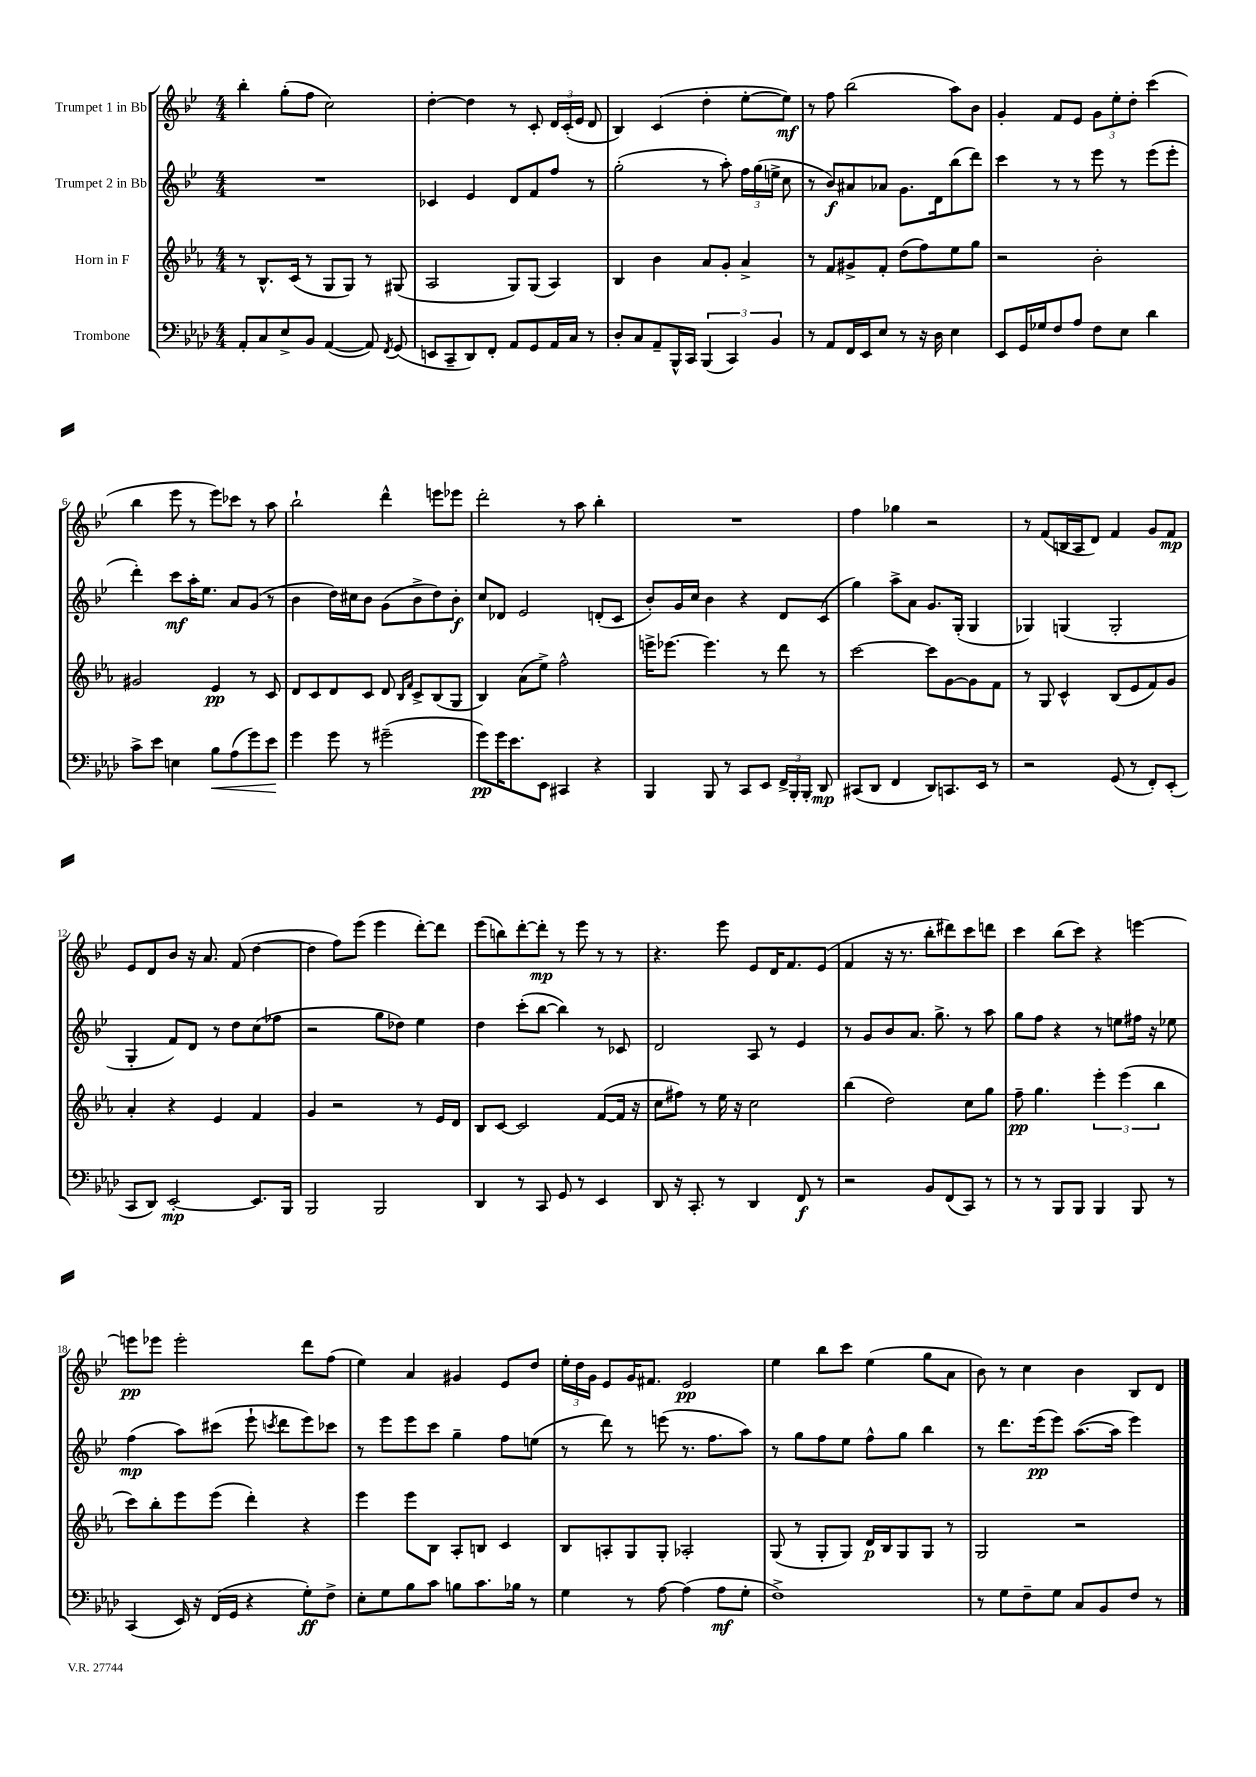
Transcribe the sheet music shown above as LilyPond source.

<<
\new StaffGroup <<
\new Staff = "s0" \with { instrumentName = "Trumpet 1 in Bb" } {
    \clef treble \key bes \major \numericTimeSignature \time 4/4
    \autoBeamOff bes''4-. g''8[-.( f''8] c''2) |
    d''4~-. d''4 r8 c'8-. \tuplet 3/2 { d'16[ c'16-.( ees'16] } d'8 |
    bes4) c'4( d''4-. ees''8[~-. ees''8]\mf) |
    r8 f''8 bes''2( a''8[) bes'8] |
    g'4-. f'8[ ees'8] \tuplet 3/2 { g'8[ ees''8-. d''8]-. } c'''4( |
    bes''4 ees'''8 r8 ees'''8[) ces'''8] r8 a''8 |
    bes''2-! d'''4-^ e'''8[ ees'''8] |
    d'''2-. r8 a''8 bes''4-. |
    R1 |
    f''4 ges''4 r2 |
    r8 f'8[( b16 a16 d'8]) f'4 g'8[ f'8]\mp |
    ees'8[ d'8 bes'8] r16 a'8. f'8( d''4~ |
    d''4 f''8[) ees'''8]( ees'''4 d'''8[~-.) d'''8] |
    ees'''8[( b''8) d'''8~-. d'''8]-.\mp r8 ees'''8 r8 r8 |
    r4. ees'''8 ees'8[ d'16 f'8. ees'8]( |
    f'4 r16 r8. bes''8[-. dis'''8) c'''8 d'''8] |
    c'''4 bes''8[( c'''8]) r4 e'''4~ |
    e'''8[\pp ees'''8] ees'''2-. d'''8[ f''8]( |
    ees''4) a'4 gis'4 ees'8[ d''8] |
    \tuplet 3/2 { ees''16[-. d''16 g'16] } ees'8[ g'16 fis'8.] ees'2\pp |
    ees''4 bes''8[ c'''8] ees''4( g''8[ a'8] |
    bes'8) r8 c''4 bes'4 bes8[ d'8] \bar "|." |
}
\new Staff = "s1" \with { instrumentName = "Trumpet 2 in Bb" } {
    \clef treble \key bes \major \numericTimeSignature \time 4/4
    \autoBeamOff R1 |
    ces'4 ees'4 d'8[ f'8 f''8] r8 |
    g''2-.( r8 a''8-.) \tuplet 3/2 { f''16[ g''16( e''16]-> } c''8 |
    r8 bes'8[\f) ais'8 aes'8] g'8.[ d'16 bes''8( d'''8]) |
    c'''4 r8 r8 ees'''8 r8 ees'''8[( ees'''8]-. |
    d'''4-.) c'''8[\mf a''16-. ees''8.] a'8[ g'8]( r8 |
    bes'4 d''16[) cis''16 bes'8] g'8[( bes'8-> d''8) bes'8]-.\f |
    c''8[ des'8] ees'2 d'8[-.( c'8] |
    bes'8[-.) g'16 c''16] bes'4 r4 d'8[ c'8]( |
    g''4) a''8[-> a'8] g'8.[ g16]-.( g4 |
    ges4) g4( g2-. |
    g4-. f'8[) d'8] r8 d''8[ c''8( fes''8] |
    r2 g''8[ des''8]) ees''4 |
    d''4 c'''8[-.( bes''8]~ bes''4) r8 ces'8 |
    d'2 a8 r8 ees'4 |
    r8 g'8[ bes'8 a'8.] g''8.-> r8 a''8 |
    g''8[ f''8] r4 r8 e''8[ fis''16] r16 ees''8 |
    f''4\mp( a''8[) cis'''8]( ees'''8-! \acciaccatura { c'''8 } d'''8[ ees'''8) ces'''8] |
    r8 ees'''8[ ees'''8 c'''8] g''4-- f''8[ e''8]( |
    r8 d'''8) r8 e'''8( r8. f''8.[ a''8]) |
    r8 g''8[ f''8 ees''8] f''8[-^ g''8] bes''4 |
    r8 d'''8.[ ees'''16\pp( ees'''8]) a''8.[~( a''16] ees'''4) \bar "|." |
}
\new Staff = "s2" \with { instrumentName = "Horn in F" } {
    \clef treble \key ees \major \numericTimeSignature \time 4/4
    \autoBeamOff r8 bes8.[-^ c'16]( r8 g8[ g8]) r8 gis8( |
    aes2 g8[) g8]( aes4) |
    bes4 bes'4 aes'8[ g'8]-. aes'4-> |
    r8 f'8[ gis'8-> f'8]-. d''8[( f''8) ees''8 g''8] |
    r2 bes'2-. |
    gis'2 ees'4\pp r8 c'8 |
    d'8[ c'8 d'8 c'8] d'8 \grace { bes16[ f'16] } c'8[-> bes8( g8] |
    bes4) aes'8[( ees''8]->) f''2-^ |
    e'''16[-> ees'''8.]~ ees'''4. r8 d'''8 r8 |
    c'''2~ c'''8[ g'8~ g'8 f'8] |
    r8 g8 c'4-^ bes8[( ees'8 f'8) g'8] |
    aes'4-. r4 ees'4 f'4 |
    g'4 r2 r8 ees'16[ d'16] |
    bes8[ c'8]~ c'2 f'8[~( f'16] r16 |
    c''8[ fis''8]) r8 ees''16 r16 c''2 |
    bes''4( d''2) c''8[ g''8] |
    f''8--\pp g''4. \tuplet 3/2 { ees'''4-. ees'''4( bes''4 } |
    c'''8[) bes''8-. ees'''8 ees'''8]( d'''4-.) r4 |
    ees'''4 ees'''8[ bes8] aes8[-. b8] c'4 |
    bes8[ a8-. g8 g8]-. aes2-. |
    g8( r8 g8[-. g8]) d'16[\p bes16 g8 g8] r8 |
    g2 r2 \bar "|." |
}
\new Staff = "s3" \with { instrumentName = "Trombone" } {
    \clef bass \key aes \major \numericTimeSignature \time 4/4
    \autoBeamOff aes,8[-. c8 ees8-> bes,8] aes,4~( aes,8) \acciaccatura { f,8 } g,8( |
    e,8[ c,8-- des,8) f,8]-. aes,8[ g,8 aes,16 c16] r8 |
    des8[-. c8 aes,8-- bes,,16-^ c,16] \tuplet 3/2 { bes,,4( c,4) bes,4 } |
    r8 aes,8[ f,16 ees,16 ees8] r8 r16 des16 ees4 |
    ees,8[ g,16 ges16 f8 aes8] f8[ ees8] des'4 |
    c'8[-> ees'8] e4 bes8[\< aes8( g'8) ees'8]\! |
    g'4 g'8 r8 gis'2--( |
    g'8[\pp) g'16 ees'8. ees,8] cis,4 r4 |
    bes,,4 bes,,8 r8 c,8[ ees,8] \tuplet 3/2 { f,16[-> bes,,16-. bes,,16]-. } des,8\mp |
    cis,8[( des,8] f,4 des,8[) c,8. ees,16] r8 |
    r2 g,8( r8 f,8[-.) ees,8]-.( |
    c,8[ des,8]) ees,2~-.\mp ees,8.[ bes,,16] |
    bes,,2 bes,,2 |
    des,4 r8 c,8 g,8 r8 ees,4 |
    des,8 r16 c,8.-. r8 des,4 f,8\f r8 |
    r2 bes,8[ f,8( c,8]) r8 |
    r8 r8 bes,,8[ bes,,8] bes,,4 bes,,8 r8 |
    c,4( ees,16) r16 f,16[( g,16] r4 g8[-.\ff) f8]-> |
    ees8[-. g8 bes8 c'8] b8[ c'8. bes16] r8 |
    g4 r8 aes8~ aes4( aes8[\mf g8]-. |
    f1->) |
    r8 g8[ f8-- g8] c8[ bes,8 f8] r8 \bar "|." |
}
>>
>>
